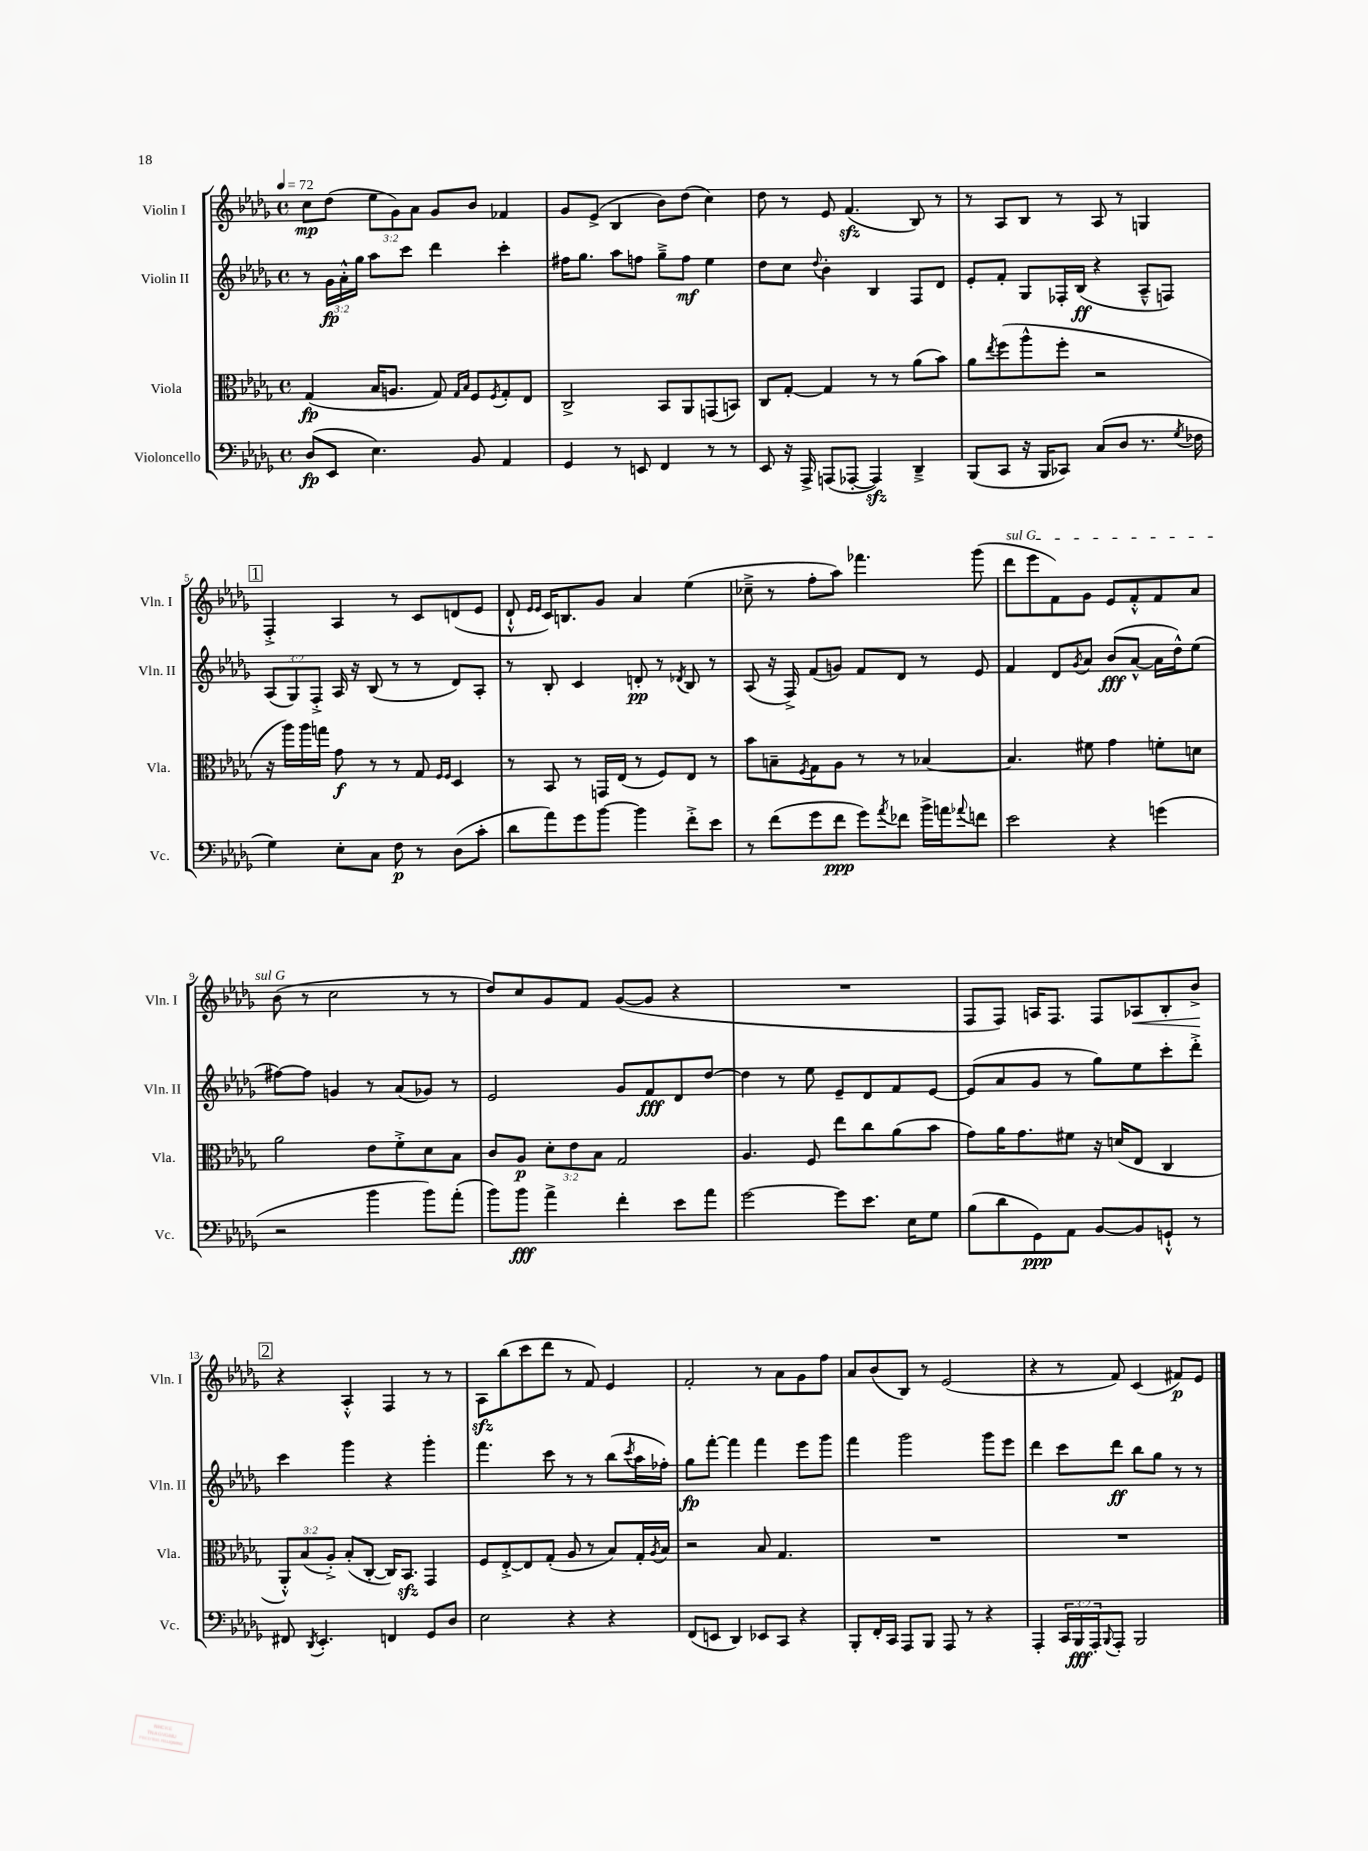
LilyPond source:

<<
\new StaffGroup <<
\new Staff = "s0" \with { instrumentName = "Violin I" shortInstrumentName = "Vln. I" } {
    \clef treble \key des \major \defaultTimeSignature \time 4/4 \override Staff.TupletNumber.text = #tuplet-number::calc-fraction-text \tempo 4 = 72
    c''8\mp des''8( \tuplet 3/2 { ees''8 ges'8) aes'8 } ges'8 bes'8 fes'4 |
    ges'8 ees'8->( bes4 bes'8) des''8( c''4) |
    des''8 r8 ees'8 f'4.\sfz( bes8) r8 |
    r8 aes8 bes8 r8 aes8 r8 g4 |
    \mark \markup { \box "1" } f4-.-> aes4 r8 c'8 d'8( ees'8 |
    des'8-!-^ \grace { ees'16 ees'16 } c'16) b8. ges'8 aes'4 ees''4( |
    ces''8---> r8 f''8-. aes''8) fes'''4. ges'''8( |
    \once \override TextSpanner.bound-details.left.text = \markup { \italic "sul G" } des'''8\startTextSpan ees'''8 f'8) ges'8 ees'8 f'8-.-^ f'8 aes'8 |
    bes'8\stopTextSpan( r8 c''2 r8 r8 |
    des''8) c''8 ges'8 f'8 ges'8~( ges'8 r4 |
    R1 |
    f8 f8) a16 f8. f8 aes8\< bes8-. bes'8->\! |
    \mark \markup { \box "2" } r4 aes4-.-^ f4 r8 r8 |
    aes8\sfz bes''8( c'''8 des'''8 r8 f'8) ees'4 |
    f'2-. r8 aes'8 ges'8 f''8 |
    aes'8 bes'8( bes8) r8 ees'2( |
    r4 r8 f'8) c'4( fis'8\p) ees'8 \bar "|." |
}
\new Staff = "s1" \with { instrumentName = "Violin II" shortInstrumentName = "Vln. II" } {
    \clef treble \key des \major \defaultTimeSignature \time 4/4 \override Staff.TupletNumber.text = #tuplet-number::calc-fraction-text
    r8 \tuplet 3/2 { ges'16\fp aes'16-.-^ ges''16 } aes''8 c'''8 des'''4 c'''4-. |
    fis''16 ges''8. aes''8 f''8 ges''8---> f''8\mf ees''4 |
    des''8 c''8 \appoggiatura { des''8 } bes'4-. bes4 f8 des'8 |
    ees'8-. f'8-. ges8 fes16-. bes16\ff( r4 aes8---^ f8) |
    \mark \markup { \box "1" } \tuplet 3/2 { aes8( ges8) f8-.-> } aes16 r16 bes8( r8 r8 des'8) aes8-. |
    r8 bes8-. c'4 d'8-.\pp r8 \acciaccatura { des'8 } bes8 r8 |
    aes8( r16 f16->) f'8( g'8) f'8 des'8 r8 ees'8 |
    f'4 des'8 \acciaccatura { ges'8 } aes'8 bes'8\fff( aes'8~-^ aes'16 des''16-^) ees''8( |
    fis''8~) fis''8 g'4 r8 aes'8( ges'8) r8 |
    ees'2 ges'8 f'8\fff des'8 des''8~ |
    des''4 r8 ees''8 ees'8-- des'8 f'8 ees'8~ |
    ees'8( aes'8 ges'8 r8 ges''8) ees''8 c'''8-. des'''8-.-> |
    \mark \markup { \box "2" } c'''4 ges'''4 r4 ges'''4-. |
    f'''4. c'''8 r8 r8 bes''8( \acciaccatura { c'''8 } aes''16 fes''16-.) |
    ges''8\fp f'''8~-. f'''4 f'''4 ees'''8 ges'''8 |
    f'''4 ges'''2 ges'''8 ees'''8 |
    des'''4 c'''8 des'''8\ff bes''8 ges''8 r8 r8 \bar "|." |
}
\new Staff = "s2" \with { instrumentName = "Viola" shortInstrumentName = "Vla." } {
    \clef alto \key des \major \defaultTimeSignature \time 4/4 \override Staff.TupletNumber.text = #tuplet-number::calc-fraction-text
    ges4\fp( bes16 a8. ges8) \grace { ges16 bes16 } f8 \acciaccatura { f8 } ges8-. ees8 |
    c2-> bes,8 aes,8 g,8( b,8) |
    c8 ges8~-. ges4 r8 r8 aes'8( bes'8) |
    aes'8 \acciaccatura { ees''8 } f''8( aes''8-^ f''8-. r2 |
    \mark \markup { \box "1" } r16 aes''16) aes''16 g''16 ges'8\f r8 r8 ges8 \grace { f16 f16 } des4 |
    r8 bes,8 r8 g,16 ees16( r8 f8) ees8 r8 |
    bes'8 b8-- \acciaccatura { f8 } ges8 aes8 r8 r8 bes4~ |
    bes4. fis'8 ges'4 f'8-. d'8 |
    aes'2 ees'8 f'8-.-> des'8 bes8 |
    c'8 aes8\p \tuplet 3/2 { des'8-. ees'8 bes8 } ges2 |
    aes4. f8 ees''8 c''8 aes'8( bes'8 |
    ges'8) aes'16 ges'8. fis'8 r16 d'16( ees8 c4 |
    \mark \markup { \box "2" } \tuplet 3/2 { aes,8-.-^) bes8( aes8-.->) } bes8-.( c8~-. c16) bes,8.\sfz ges,4 |
    f8 ees8~-.-> ees8 ges8-.( aes8 r8 bes8) ges16-. \acciaccatura { aes8 } bes16 |
    r2 bes8 ges4. |
    R1 |
    R1 \bar "|." |
}
\new Staff = "s3" \with { instrumentName = "Violoncello" shortInstrumentName = "Vc." } {
    \clef bass \key des \major \defaultTimeSignature \time 4/4 \override Staff.TupletNumber.text = #tuplet-number::calc-fraction-text
    des8\fp( ees,8 ees4.) bes,8 aes,4 |
    ges,4 r8 e,8 f,4 r8 r8 |
    ees,8 r16 aes,,16-> a,,8( aes,,8~-. aes,,4\sfz) des,4---> |
    bes,,8( c,8 r16 bes,,16 ces,8) c8( des8 r8. \acciaccatura { ges8 } fes16 |
    \mark \markup { \box "1" } ges4) ees8-. c8 f8\p r8 des8( c'8-. |
    des'8 aes'8) ges'8 bes'8~ bes'4 f'8-.-> ees'8 |
    r8 f'8( ges'8 f'8\ppp ges'8) \acciaccatura { aes'8 } fes'8 bes'16-> a'16 \appoggiatura { aes'8 } f'8 |
    ees'2 r4 g'4( |
    r2 bes'4 bes'8) aes'8-.( |
    bes'8) bes'8\fff aes'4-> f'4-. ees'8 aes'8 |
    ges'2~ ges'8 ees'8. ees16 ges8 |
    bes8( des'8 ges,8\ppp) aes,8 bes,8~ bes,8 g,8-!-^ r8 |
    \mark \markup { \box "2" } fis,8 \acciaccatura { des,8 } ees,4.-. f,4 ges,8 des8 |
    ees2 r4 r4 |
    f,8( e,8 des,4) ees,8 c,8 r4 |
    bes,,8-. f,16-. c,16 aes,,8 bes,,8 aes,,8 r8 r4 |
    aes,,4-. \tuplet 3/2 { c,16 bes,,16\fff aes,,16-. } \appoggiatura { bes,,8 } aes,,8-. bes,,2 \bar "|." |
}
>>
>>
